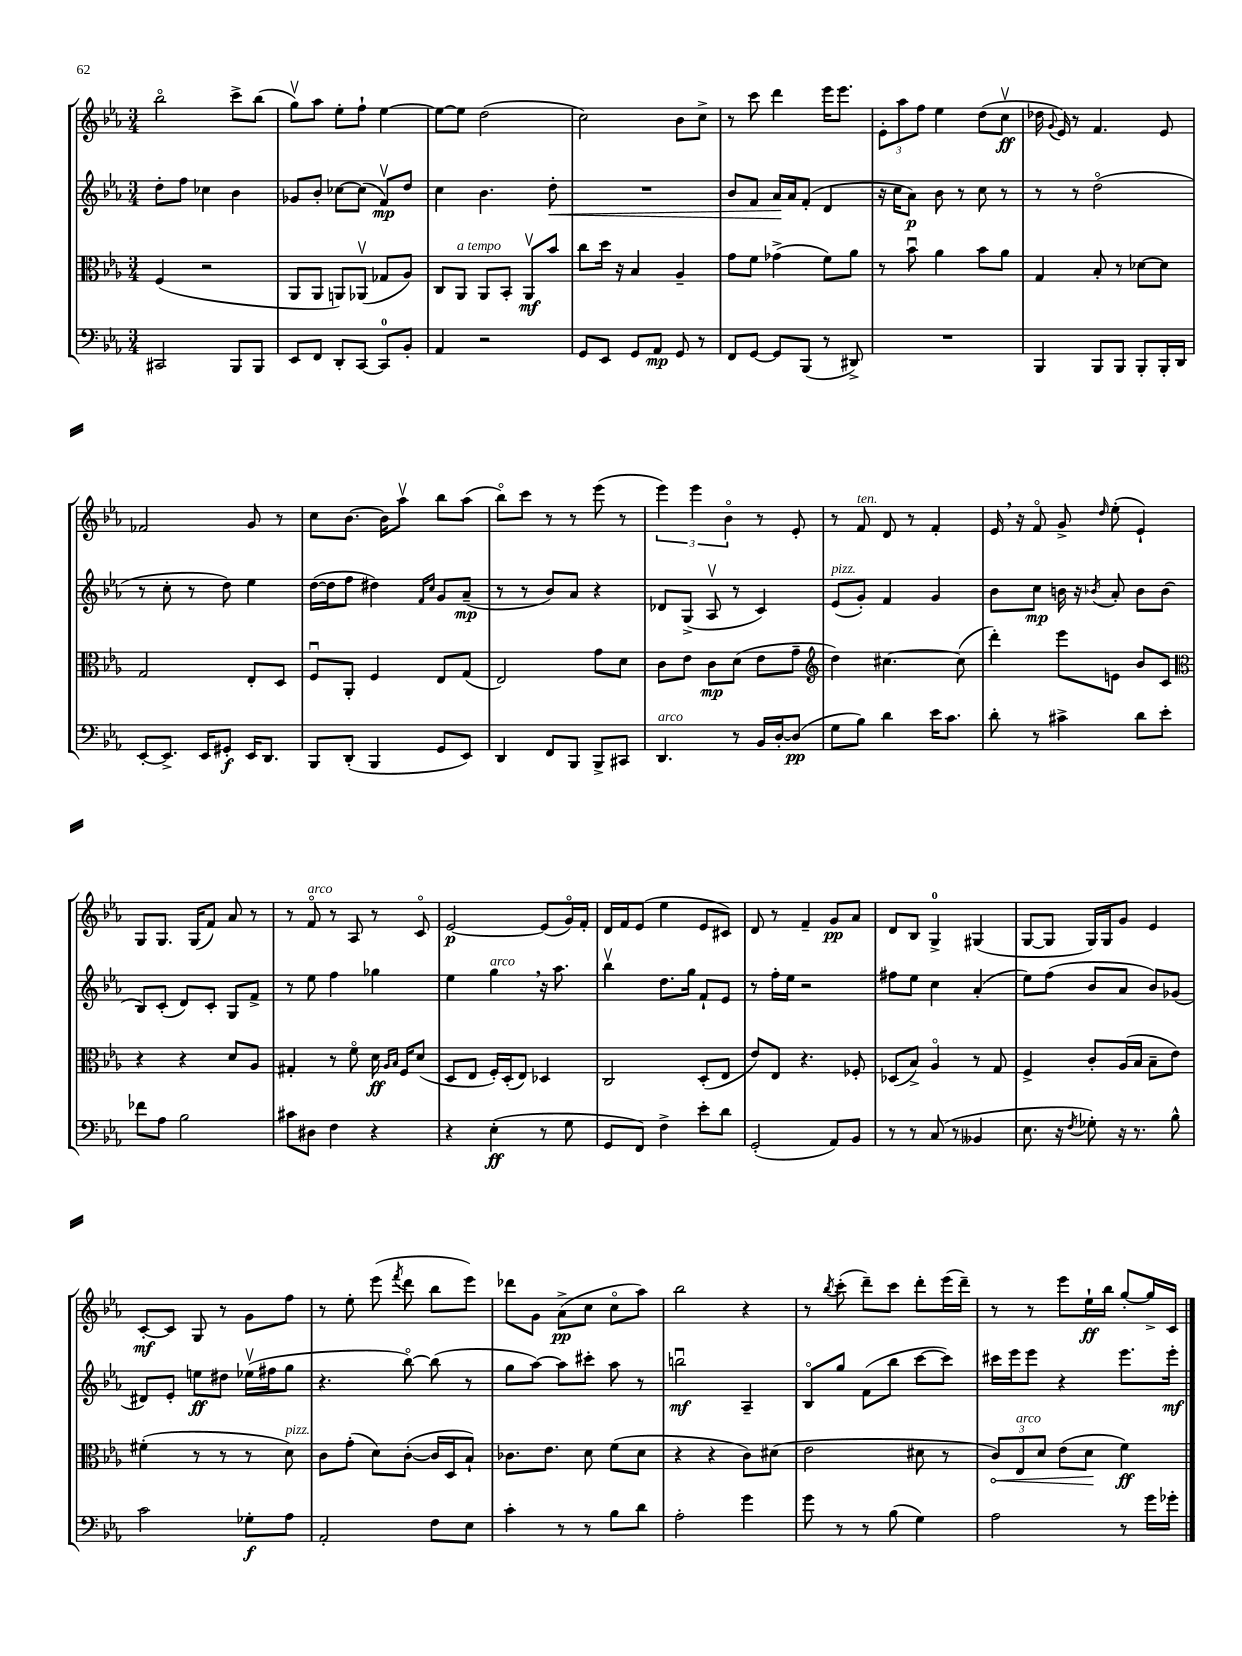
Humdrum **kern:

**kern	**kern	**kern	**kern
*staff4	*staff3	*staff2	*staff1
*clefF4	*clefC3	*clefG2	*clefG2
*k[b-e-a-]	*k[b-e-a-]	*k[b-e-a-]	*k[b-e-a-]
*M3/4	*M3/4	*M3/4	*M3/4
2CC#	(4F	8dd'	2bb-o
.	.	8ff	.
.	2r	4cc-	.
8BBB-	.	4b-	8ccc^
8BBB-	.	.	(8bb-
=	=	=	=
8EE-	8AA-	8g-	8ggv)
8FF	8AA-	8b-'	8aa-
8DD'	8AA)	[8cc-	8ee-'
[8CC	(8AA-v	(8cc-]	8ff`
8CC]	8G-	8fv)	[4ee-
8BB-'	8A-)	8dd	.
=	=	=	=
4AA-	8C	4cc	8ee-_
.	8AA-	.	8ee-]
2r	8AA-	4.b-	(2dd
.	8BB-'	.	.
.	8AA-v	.	.
.	8b-	8dd'	.
=	=	=	=
8GG	8cc	2.r	2cc)
8EE-	16dd	.	.
.	16r	.	.
8GG	4B-	.	.
8AA-	.	.	.
8GG	4A-~	.	8b-
8r	.	.	8cc^
=	=	=	=
8FF	8g	8b-	8r
[8GG	8f	8f	8ccc
8GG]	(4g-^	16a-	4ddd
.	.	16a-	.
(8BBB-	.	(8f'	.
8r	8f)	4d	16eee-
.	.	.	8.eee-
8DD#^)	8a-	.	.
=	=	=	=
2.r	8r	16r	12e-'
.	.	16cc	.
.	.	.	12aa-
.	8b-u	8a-)	.
.	.	.	12ff
.	4a-	8b-	4ee-
.	.	8r	.
.	8b-	8cc	(8dd
.	8a-	8r	8ccv
=	=	=	=
4BBB-	4G	8r	16dd-
.	.	.	8qqg
.	.	.	16e-)
.	.	8r	8r
8BBB-	8B-'	(2ddo	4.f
8BBB-	8r	.	.
8BBB-'	[8d-	.	.
16BBB-'	8d-]	.	8e-
16DD	.	.	.
=	=	=	=
[8EE-'	2G	8r	2f-
8.EE-^]	.	8cc'	.
.	.	8r	.
16EE-	.	.	.
8GG#'	.	8dd)	.
16EE-	8E-'	4ee-	8g
8.DD	.	.	.
.	8D	.	8r
=	=	=	=
8BBB-	8Fu	([16dd	8cc
.	.	16dd]	.
(8DD'	8AA-'	8ff	[8.b-
4BBB-	4F	4dd#)	.
.	.	.	16b-]
.	.	.	8aa-v
.	.	16qqf	.
.	.	16qqcc	.
8GG	8E-	8g	8bb-
8EE-)	(8G	(8a-~	(8aa-
=	=	=	=
4DD	2E-)	8r	8bb-o)
.	.	8r	8ccc
8FF	.	8b-)	8r
8BBB-	.	8a-	8r
8BBB-^	8g	4r	(8eee-
8CC#	8d	.	8r
=	=	=	=
4.DD	8c	8d-	6eee-)
.	8e-	(8G^	.
.	.	.	6eee-
.	8c	8A-v	.
.	.	.	6b-o
8r	(8d	8r	.
16BB-	8e-	4c)	8r
[16D'	.	.	.
(8D]	8g~	.	8e-'
=	=	=	=
*	*clefG2	*	*
8G	4dd)	(8e-	8r
8B-)	.	8g')	8f
4d	[4.cc#	4f	8d
.	.	.	8r
16e-	.	4g	4f'
8.c	.	.	.
.	(8cc#]	.	.
=	=	=	=
8d'	4ddd')	8b-	16e-
.	.	.	16r
8r	.	8cc	8fo
4c#^	8eee-	16b	8g^
.	.	16r	.
.	.	8qb-	16qqdd
.	8e	8a-'	(8ee-'
8d	8b-	8b-	4e-`)
8e-'	8c	(8b-	.
=	=	=	=
*	*clefC3	*	*
8f-	4r	8B-)	8G
8A-	.	(8c'	8.G
2B-	4r	8d)	.
.	.	.	(16G
.	.	8c'	8f)
.	8d	8G	8a-
.	8A-	8f^	8r
=	=	=	=
8c#	4G#'	8r	8r
8D#	.	8ee-	8fo
4F	8r	4ff	8r
.	8fo	.	8A-
4r	16d	4gg-	8r
.	16qqA-	.	.
.	16qqB-	.	.
.	16F	.	.
.	(8d	.	8co
=	=	=	=
4r	8D	4ee-	[2e-
.	8E-	.	.
(4E-'	16F')	4gg	.
.	(16D'	.	.
.	8E-)	.	.
8r	4D-	16r	(8e-]
.	.	8.aa-	.
8G	.	.	16go)
.	.	.	16f'
=	=	=	=
8GG	2C	4bb-v	16d
.	.	.	16f
8FF)	.	.	(8e-
4F^	.	8.dd	4ee-
.	.	16gg	.
8e-'	(8D'	8f`	8e-
8d	8E-	8e-	8c#)
=	=	=	=
(2GG'	8e-)	8r	8d
.	8E-	16ff'	8r
.	.	16ee-	.
.	4.r	2r	4f~
8AA-)	.	.	8g
8BB-	8F-'	.	8a-
=	=	=	=
8r	(8D-	8ff#	8d
8r	8B-^)	8ee-	8B-
(8C	4A-o	4cc	4G^
8r	.	.	.
4BB--	8r	(4a-'	(4G#
.	8G	.	.
=	=	=	=
8.E-	4F^	8ee-)	[8G
.	.	(8ff	8G]
16r	.	.	.
8qF	.	.	.
8G-')	8c'	8b-	16G)
.	.	.	16G
16r	(16A-	8a-	8g
8.r	16B-	.	.
.	8B-~	8b-)	4e-
8B-^^	8e-)	(8g-	.
=	=	=	=
2c	(4f#'	8d#)	[8c'
.	.	8e-'	8c]
.	8r	8ee	8G
.	8r	8dd#	8r
8G-'	8r	(16ee-v	8g
.	.	16ff#	.
8A-	8d)	8gg	8ff
=	=	=	=
2AA-'	8c	4.r	8r
.	(8g'	.	8ee-'
.	8d)	.	(8eee-
.	.	.	8qfff
.	([8c'	[8bb-o)	8ddd
8F	16c]	(8bb-]	8bb-
.	16D	.	.
8E-	8B-`)	8r	8eee-)
=	=	=	=
4c'	8.c-	8gg	8ddd-
.	.	[8aa-)	8g
.	8.e-	.	.
8r	.	8aa-]	(8a-^
8r	8d	8ccc#'	8cc
8B-	(8f	8aa-	8cco
8d	8d	8r	8aa-)
=	=	=	=
2A-'	4r	2bbu	2bb-
.	4r	.	.
4g	8c)	4A-~	4r
.	(8d#	.	.
=	=	=	=
8g	2e-	8B-o	8r
.	.	.	8qbb-
8r	.	8gg	(8ccc'
8r	.	(8f	8ddd~)
(8B-	.	8bb-	8ccc
4G)	8d#	[8ccc	8ddd'
.	8r	8ccc])	(16eee-
.	.	.	16ddd~)
=	=	=	=
2A-	12c)	16ccc#	8r
.	.	16eee-	.
.	12E-	.	.
.	.	8eee-	8r
.	12d	.	.
.	(8e-	4r	8eee-
.	8d	.	16ee-`
.	.	.	16bb-
8r	4f)	8.eee-	[8gg'
16g	.	.	16gg^]
16g-'	.	16eee-'	16c
==	==	==	==
*-	*-	*-	*-
